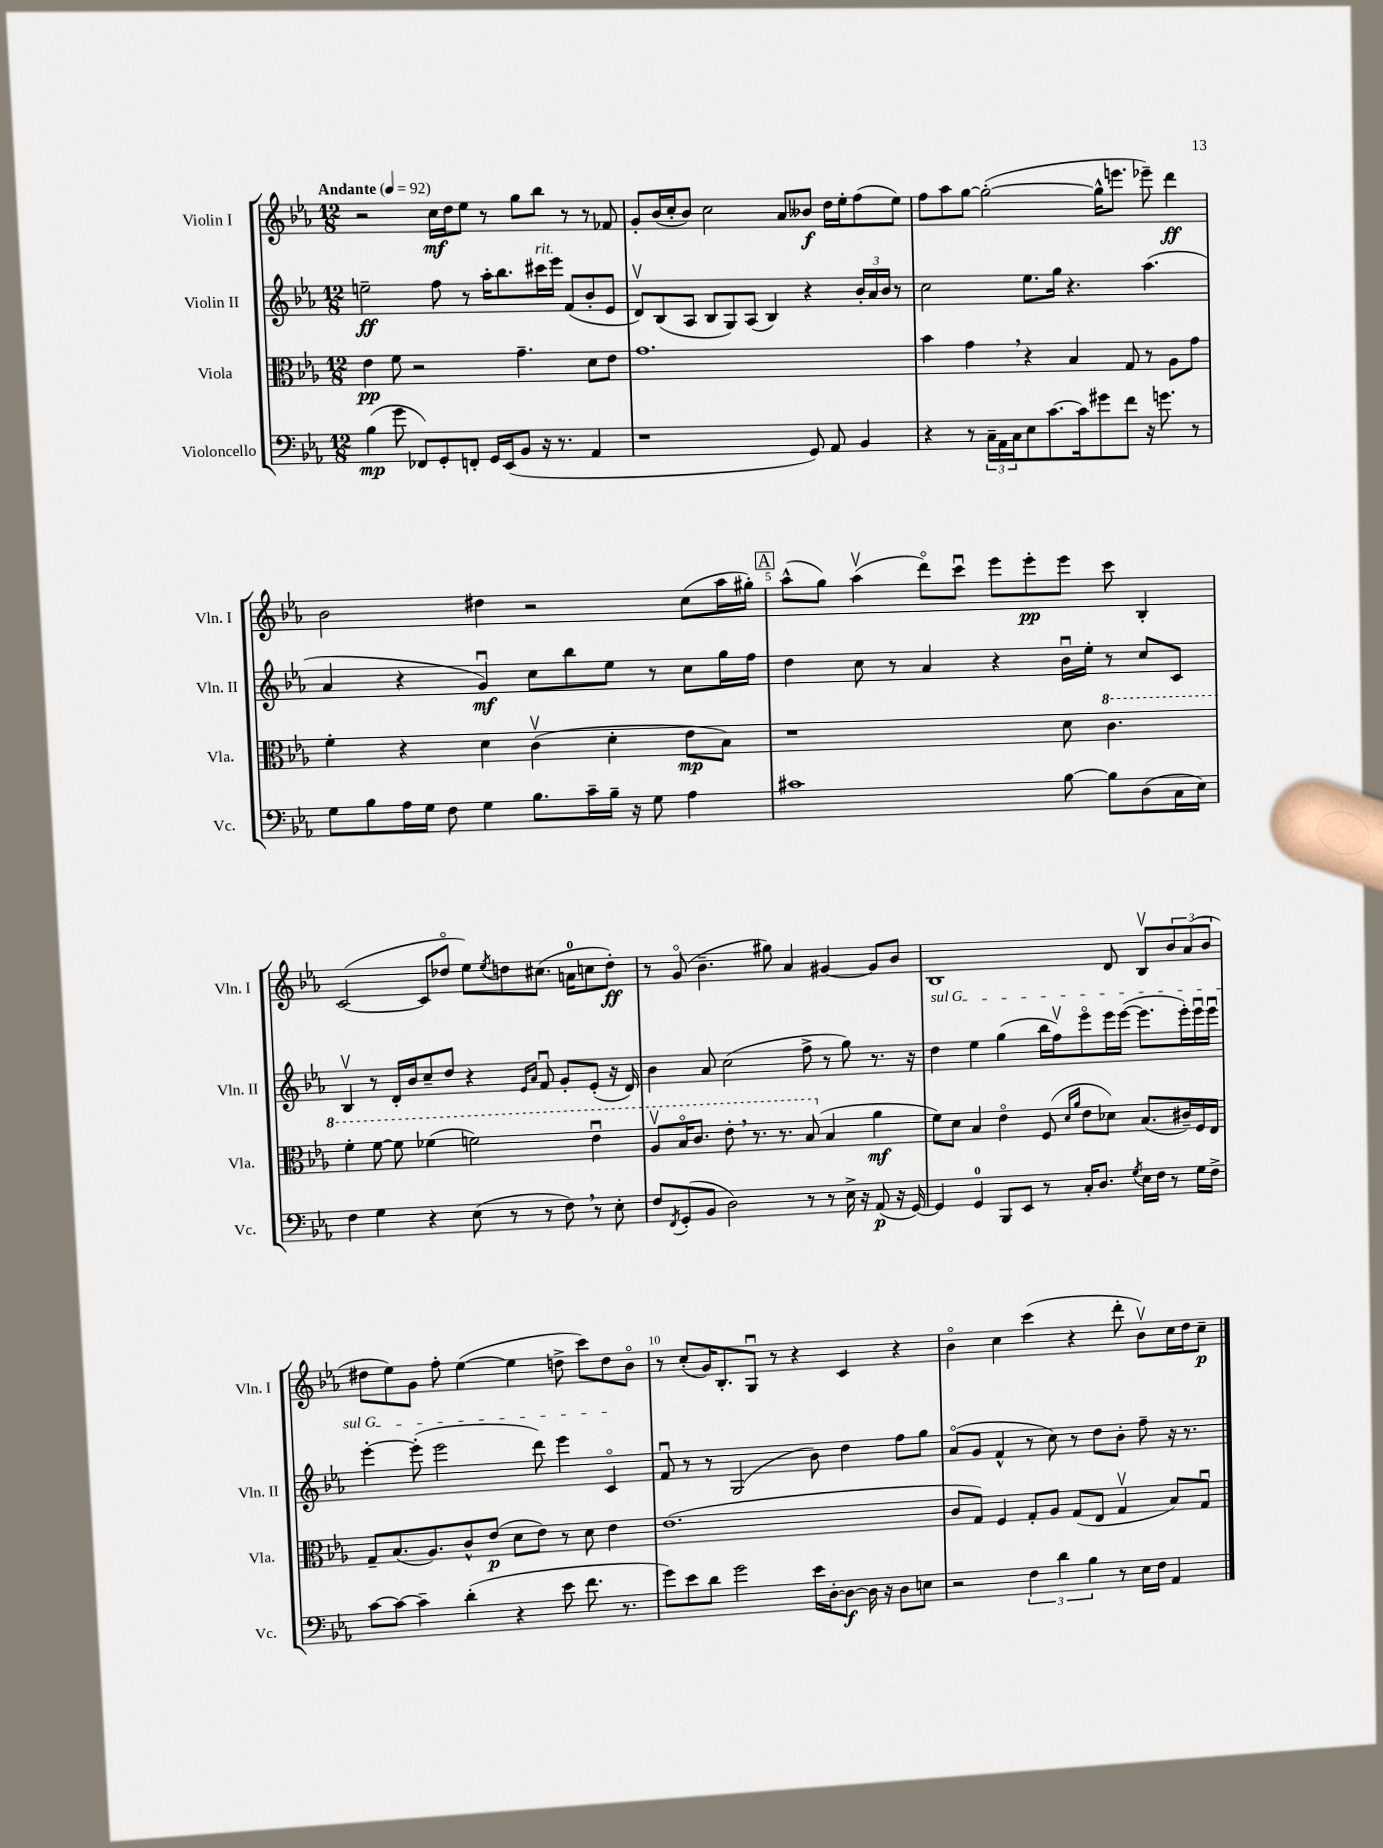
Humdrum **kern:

**kern	**kern	**kern	**kern
*staff4	*staff3	*staff2	*staff1
*clefF4	*clefC3	*clefG2	*clefG2
*k[b-e-a-]	*k[b-e-a-]	*k[b-e-a-]	*k[b-e-a-]
*M12/8	*M12/8	*M12/8	*M12/8
*MM92	*MM92	*MM92	*MM92
(4B-	4e-	2ee~	2r
8g	8f	.	.
8FF-)	2r	.	.
8GG'	.	8ff	16cc
.	.	.	16dd
8FF'	.	8r	8ee-
16GG	.	16aa-'	8r
(16EE-	.	8.bb-	.
8BB-	4.g~	.	8gg
16r	.	16ccc#	8bb-
8.r	.	16eee-	.
.	.	(8f	8r
4AA-	8d	8b-'	8r
.	8e-	8e-	8f-
=	=	=	=
1r	1.g	8dv)	8g'
.	.	(8B-	(16b-
.	.	.	16cc'
.	.	8A-	8b-)
.	.	8B-	2cc
.	.	8G)	.
.	.	(8A-	.
.	.	4B-)	.
.	.	.	8a-
8GG)	.	4r	8b--
8AA-	.	.	16dd
.	.	.	16ee-'
4BB-	.	24b-'	(8ff
.	.	24a-	.
.	.	24b-	.
.	.	8r	8ee-)
=	=	=	=
4r	4b-	2cc	8ff
.	.	.	8aa-
8r	4g	.	[8gg
24C~	.	.	(2gg'_
24AA-	.	.	.
24C	.	.	.
8E-	4r	8.ee-	.
[8.c	.	.	.
.	.	16gg	.
.	4B-	4.r	.
16c]	.	.	.
8g#	.	.	16gg^^]
.	.	.	8.eee
8f	8G	.	.
16r	8r	(4.aa-	8eee-~)
8.g	.	.	.
.	8A-	.	4ddd
8r	8g	.	.
=	=	=	=
8G	4f'	4a-	2b-
8B-	.	.	.
16A-	4r	4r	.
16G	.	.	.
8F	.	.	.
4G	4d	4gu)	4dd#
8.B-	(4cv	8cc	2r
.	.	8bb-	.
16c~	.	.	.
16B-~	4d'	8ee-	.
16r	.	.	.
8G	.	8r	.
4A-	8e-	8cc	(8cc
.	8B-)	16gg	16aa-
.	.	16ff	16gg#')
=	=	=	=
1c#	1r	4dd	(8aa-^^
.	.	.	8gg)
.	.	8cc	(4aa-v
.	.	8r	.
.	.	4a-	8dddo)
.	.	.	8cccu
.	.	4r	8eee-
.	.	.	8eee-'
[8B-	8d	16b-u	8eee-
.	.	16ee-'	.
8B-]	4.cc	8r	8ccc
(8D	.	8cc	4B-'
16C	.	8c	.
16E-)	.	.	.
=	=	=	=
4F	4ff'	4B-v	([2c
4G	[8ff	8r	.
.	8ff]	16d'	.
.	.	16b-	.
4r	(4ff-	8cc~	8c]
.	.	8dd	8dd-o
(8E-	2ff)	4r	8ee-)
.	.	.	8qee-
8r	.	.	8dd
.	.	16qqe-	.
.	.	16qqa-	.
8r	.	8fu	(8.cc#
8F)	.	8g'	.
.	.	.	16a
8r	4ee-u	(8e-'	8cc
8E-'	.	16r	8dd')
.	.	16d)	.
=	=	=	=
8F	8a-v	4b-	8r
8qFF	.	.	.
(8GG'	16b-o	.	(8go
.	8.cc	.	.
8BB-	.	8a-	4.b-~
2D)	8ee-'	(2cc	.
.	8.r	.	.
.	.	.	8gg#)
.	8.r	.	.
.	.	.	4a-
8r	(8b-	8ff^	.
8r	4B-	8r	[4g#
16E-^	.	8gg)	.
16r	.	.	.
(8AA-	4a-	8.r	8g#]
16r	.	.	8b-
[16GG)	.	16r	.
=	=	=	=
4GG]	8f)	4dd	1B-
.	8d	.	.
4GG	4B-	4ee-	.
8BBB-	4e-o	(4gg	.
8EE-	.	.	.
8r	(8F	16bb-	.
.	.	16ffv)	.
.	16qqd	.	.
.	16qqa-	.	.
16C'	8e-	8eee-o	.
8.D	.	.	.
.	8d-)	16eee-	8d
.	.	([16eee-	.
8qG	.	.	.
16E-	(8.B-	8.eee-]	8B-v
16F	.	.	.
8r	.	.	12b-
.	16c#~)	16eee-')	.
.	.	.	(12a-
16G	16F	16eee-u	.
.	.	.	12b-
16F^	16E-	16eee-u	.
=	=	=	=
[8c	8G~	[4eee-'	8dd#
8c_	(8.B-	.	8ee-)
4c~]	.	(8eee-']	8g
.	8.A-)	.	.
.	.	2eee-	8ff'
(4d'	8c^^	.	([4ee-
.	(8e-	.	.
4r	8d	.	4ee-]
.	8e-)	8ddd)	.
8e-	8r	4eee-	8dd^
8.f	8d	.	8ccc)
.	4e-	4co	8dd
8.r	.	.	.
.	.	.	8b-o
=	=	=	=
8g)	(1.e-	8fu	8r
8e-	.	8r	(8cc'
8d	.	8r	16g)
.	.	.	8.B-'
2g	.	(2G	.
.	.	.	8Gu
.	.	.	8r
.	.	.	4r
16e-	.	8b-)	.
[16D'	.	.	.
8D_	.	4dd	4c
16D]	.	.	.
16r	.	.	.
8D	.	8ff	4r
8E	.	8gg	.
=	=	=	=
2r	8c	(8a-o	4b-o
.	8G)	8g	.
.	4F	4f^^	4cc
6F	8G'	8r	(4ccc
.	8A-	8cc)	.
6d	.	.	.
.	(8G	8r	4r
6B-	.	.	.
.	8E-	8dd	.
8r	4Gv	8b-'	8ddd'
16E-	.	8ff~	8b-v)
16F	.	.	.
4AA-	8B-)	16r	16cc
.	.	8.r	16dd
.	8Gu	.	8cc~
==	==	==	==
*-	*-	*-	*-
